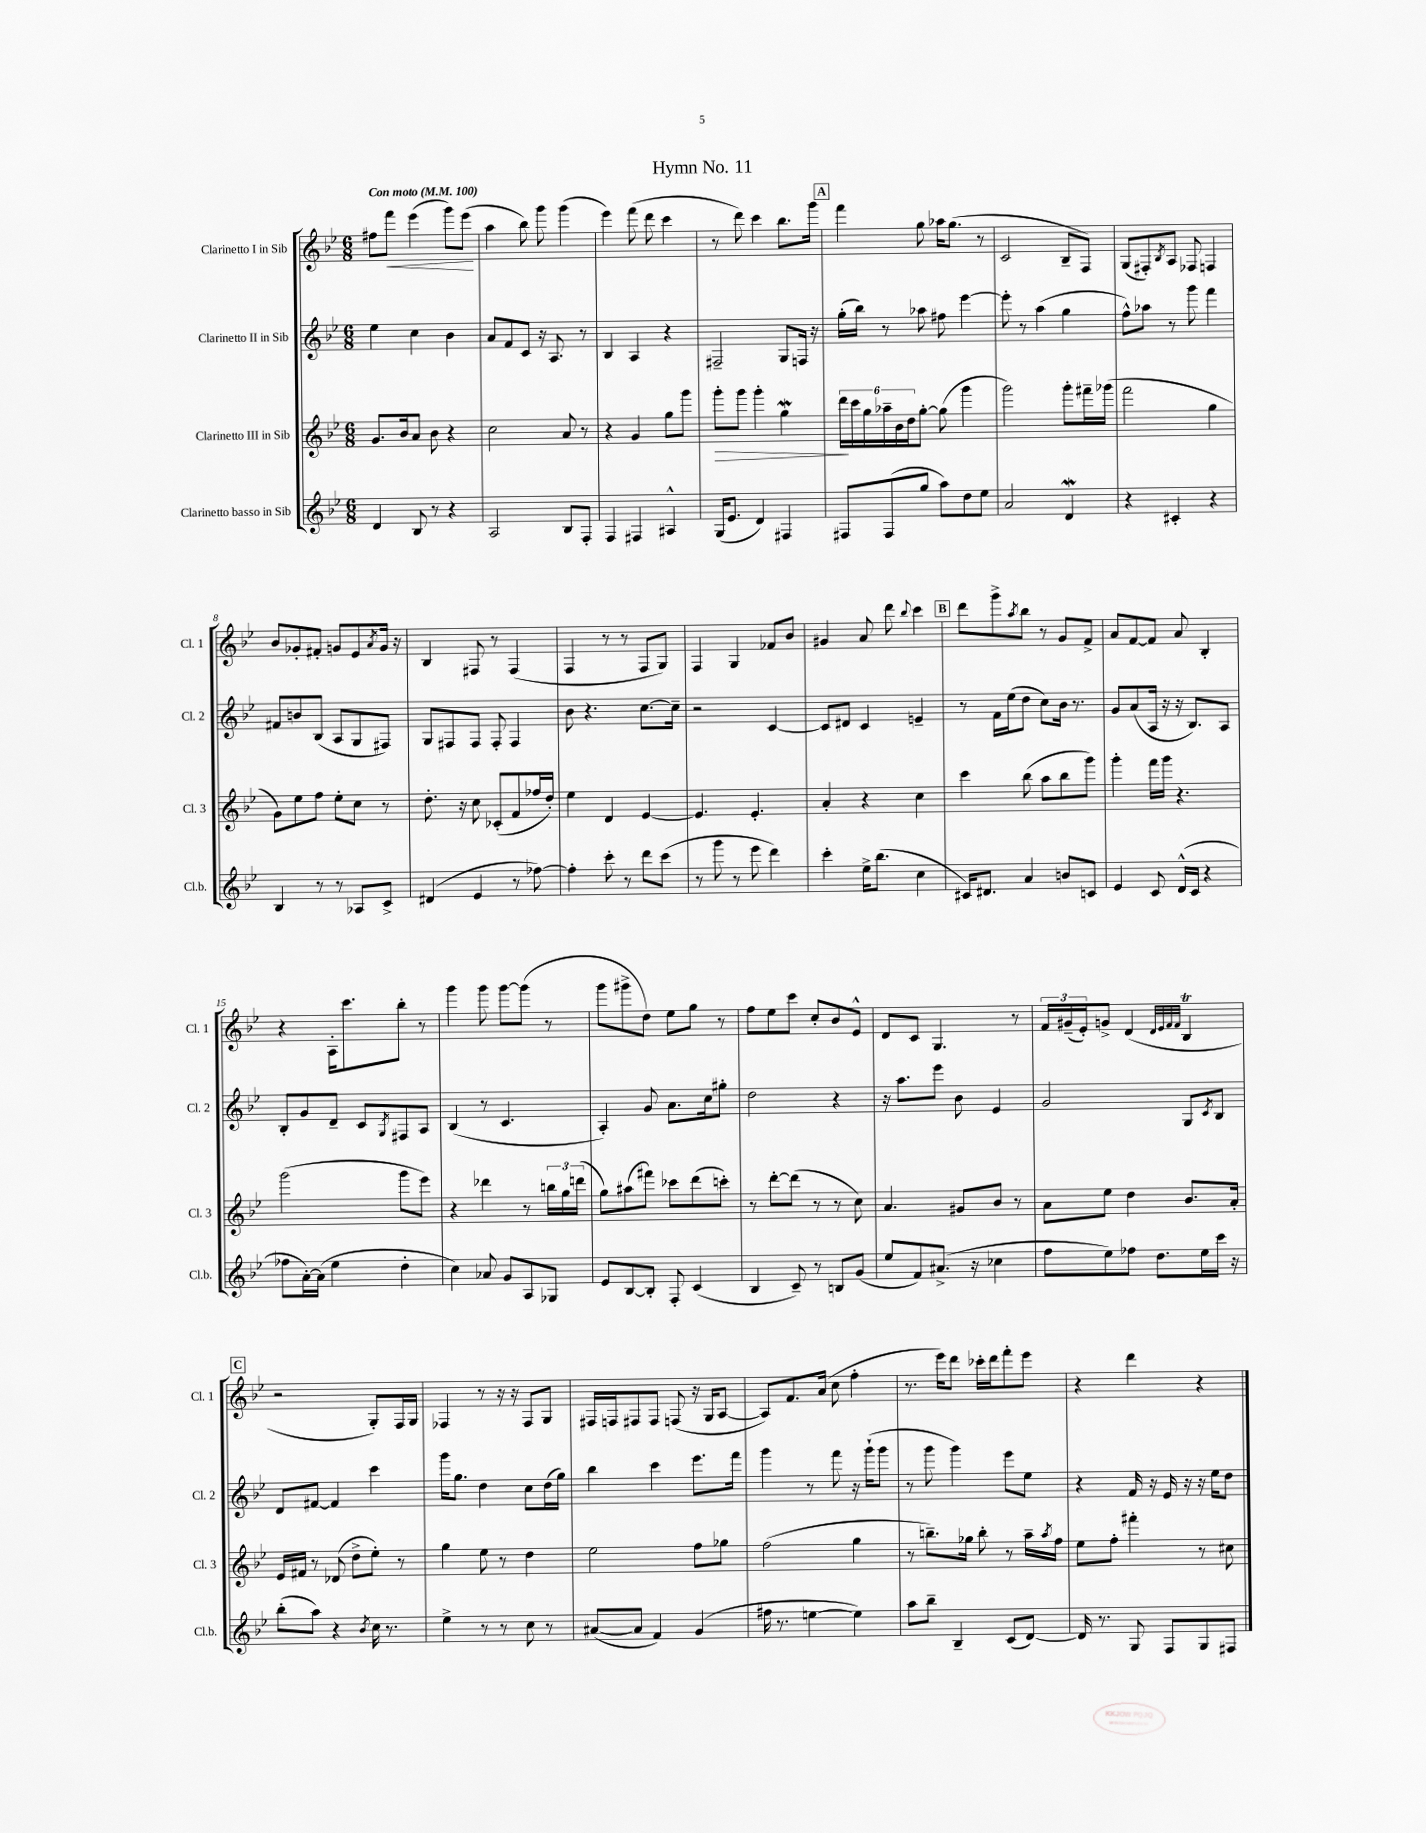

**kern	**kern	**dynam	**kern	**kern	**dynam
*part4	*part3	*part3	*part2	*part1	*part1
*staff4	*staff3	*staff3	*staff2	*staff1	*staff1
*I"Clarinetto basso in Sib	*I"Clarinetto III in Sib	*	*I"Clarinetto II in Sib	*I"Clarinetto I in Sib	*
*I'Cl.b.	*I'Cl. 3	*	*I'Cl. 2	*I'Cl. 1	*
*clefG2	*clefG2	*	*clefG2	*clefG2	*
*k[b-e-]	*k[b-e-]	*	*k[b-e-]	*k[b-e-]	*
*M6/8	*M6/8	*	*M6/8	*M6/8	*
*MM100	*MM100	*	*MM100	*MM100	*
=1	=1	=1	=1	=1	=1
!	!	!	!	!LO:TX:a:B:t=Con moto	!
4d/	8.g/L	.	4ee-\	8ff#X\L	.
!	!	!	!	!	!LO:HP:b
.	.	.	.	8fff\J	<
.	16b-/k	.	.	.	.
8B-/	8a/J	.	4cc\	(4eee-\	.
8r	8b-\	.	.	.	.
4r	4r	.	4b-\	8ggg\L)	.
.	.	.	.	(8eee-\J	.
.	.	.	.	.	[
=2	=2	=2	=2	=2	=2
2A/	2cc\	.	8a/L	4aa\	.
.	.	.	8f/	.	.
.	.	.	8c/J	8bb-\)	.
.	.	.	16r	8ggg\	.
.	.	.	8.A/	.	.
8B-/L	8a/	.	.	(4ggg\	.
8F'/J	8r	.	8r	.	.
=3	=3	=3	=3	=3	=3
4F/	4r	.	4B-/	4eee-\)	.
4F#X/	4g/	.	4A/	(8fff\	.
.	.	.	.	8ddd\	.
4A#X^^/	8gg\L	.	4r	4ccc\	.
.	8ggg\J	.	.	.	.
=4	=4	=4	=4	=4	=4
!	!	!LO:HP:b	!	!	!
(16G/KL	8ggg'\L	>	2F#X~/	8r	.
8.e-/J	.	.	.	.	.
.	8ggg\J	.	.	8ddd\)	.
4d/)	4ggg'\	.	.	4ccc\	.
4F#X/	4ggW\	.	8G/L	8.bb-\L	.
.	.	.	16Fn/Jk	.	.
.	.	.	16r	16ggg\Jk	.
!!LO:REH:place=s1:t=A
=5	=5	=5	=5	=5	=5
8F#X/L	24ddd\LL	.	(16gg'\LL	4fff\	.
.	24ccc\	]	.	.	.
.	.	.	16bb-\JJ)	.	.
.	24gg\	.	.	.	.
(8F#/	24aa-X~\	.	8r	.	.
.	24b-\	.	.	.	.
.	24dd\J	.	.	.	.
8gg/J	[8gg'\J	.	8aa-X\	8gg\	.
8aa\L)	(8gg\]	.	8ff#X\	16aa-X\KL	.
.	.	.	.	(8.gg\J	.
8dd\	4ggg\	.	[4eee-\	.	.
8ee-\J	.	.	.	8r	.
=6	=6	=6	=6	=6	=6
2a/	2ggg\)	.	8eee-'\]	2c/	.
.	.	.	8r	.	.
.	.	.	(4aa\	.	.
4dW/	8ggg'\L	.	4gg\	8B-~/L	.
.	16fff#X~\L	.	.	8F/J)	.
.	(16ggg-X\JJ	.	.	.	.
=7	=7	=7	=7	=7	=7
4r	2fff\	.	8ff^^\L)	(8G/L	.
.	.	.	8aa-X\J	8F#X'/)	.
.	.	.	.	8qB-/	.
4c#X'/	.	.	8r	8A/J	.
.	.	.	8ggg\	8F-X/	.
4r	4gg\	.	4fff\	4Fn/	.
!!LO:LB:g=z
=8	=8	=8	=8	=8	=8
4B-/	8g\L)	.	8f#X/L	8b-/L	.
.	8ee-\	.	8bn/	8g-X'/	.
8r	8ff\J	.	(8B-/J	8f#X'/J	.
8r	8ee-'\L	.	8A/L	8gn/L	.
8A-X/L	8cc\J	.	8G/	8e-/	.
.	.	.	.	8qa/	.
8c^/J	8r	.	8F#X/J)	16g/Jk	.
.	.	.	.	16r	.
=9	=9	=9	=9	=9	=9
(4d#X/	8.dd'\	.	8G/L	4B-/	.
.	.	.	8F#X/	.	.
.	16r	.	.	.	.
4e-/	8cc\	.	8F#/J	8F#X/	.
.	(8c-X'/L	.	8F#'/	8r	.
8r	8f/	.	4F#/	(4F#/	.
[8ff-X\)	16ff-X/L	.	.	.	.
.	16dd'/JJ)	.	.	.	.
=10	=10	=10	=10	=10	=10
4ff-'\]	4ee-\	.	8b-\	4F/	.
.	.	.	4.r	.	.
8ccc'\	4d/	.	.	8r	.
8r	.	.	.	8r	.
8ddd\L	[4e-/	.	[8.cc\L	8F/L	.
(8ccc\J	.	.	.	8G/J)	.
.	.	.	16cc~\Jk]	.	.
=11	=11	=11	=11	=11	=11
8r	4.e-/]	.	2r	4F/	.
8ggg\	.	.	.	.	.
8r	.	.	.	4G/	.
8eee-\	4.e-'/	.	.	.	.
4ddd\)	.	.	[4c/	8f-X/L	.
.	.	.	.	8b-/J	.
=12	=12	=12	=12	=12	=12
4ccc'\	4a'/	.	8c/L]	4g#X/	.
.	.	.	8d#X/J	.	.
16ee-^\KL	4r	.	4c/	8a/	.
(8.bb-\J	.	.	.	.	.
.	.	.	.	8ddd\	.
.	.	.	.	8qqbb-/	.
4cc\	4cc\	.	4en~/	4ccc\	.
!!LO:REH:place=s1:t=B
=13	=13	=13	=13	=13	=13
16c#X/KL)	4ccc\	.	8r	8ddd\L	.
8.d#X/J	.	.	.	.	.
.	.	.	16f\LL	8ggg^\	.
.	.	.	(16ee-\J	.	.
.	.	.	.	8qaa/	.
4a/	(8bb-\	.	8dd\J	8bb-\J	.
.	8aa\L	.	8cc\L)	8r	.
8bn/L	8bb-\	.	16b-\Jk	8g/L	.
.	.	.	8.r	.	.
8cn/J	8ggg\J)	.	.	8f^/J	.
=14	=14	=14	=14	=14	=14
4e-/	4ggg'\	.	8g/L	8a/L	.
.	.	.	(8a/	[8f/	.
8c/	16fff\LL	.	16A/Jk	8f/J]	.
.	16ggg\JJ	.	16r	.	.
(16d^^/LL	4.r	.	16r	8a/	.
16c/JJ	.	.	8.B-/L)	.	.
4r	.	.	.	4B-'/	.
.	.	.	8A/J	.	.
!!LO:LB:g=z
=15	=15	=15	=15	=15	=15
8ff-X\L	(2ggg\	.	8B-'/L	4r	.
[16a'\L)	.	.	8g/	.	.
(16a\JJ]	.	.	.	.	.
4ee-\	.	.	8d~/J	16A'\KL	.
.	.	.	.	8.ccc\	.
.	.	.	8c/L	.	.
.	.	.	8qG/	.	.
4dd'\	8ggg\L	.	8F#X/	8bb-'\J	.
.	8eee-\J)	.	8A/J	8r	.
=16	=16	=16	=16	=16	=16
4cc\)	4r	.	(4B-/	4ggg\	.
8a-X/	4ddd-X\	.	8r	8ggg\	.
8g/L	.	.	4.c/	[8ggg\L	.
8A/	8r	.	.	(8ggg\J]	.
8G-X/J	24bbn\LL	.	.	8r	.
.	24gg\	.	.	.	.
.	(24dddn\JJ	.	.	.	.
=17	=17	=17	=17	=17	=17
8e-/L	8gg\L)	.	4A'/)	8ggg\L	.
[8B-/	(8aa#X\	.	.	8ggg#X^\	.
8B-'/J]	8fff#X\J)	.	8g/	8dd\J)	.
8F'/	8ccc-X\L	.	8.a\L	8ee-\L	.
(4c/	(8ddd\	.	.	8gg\J	.
.	.	.	16cc\k	.	.
.	8cccn'\J)	.	8gg#X'\J	8r	.
=18	=18	=18	=18	=18	=18
4B-/	8r	.	2dd\	8ff\L	.
.	[8ddd'\L	.	.	8ee-\	.
8c~/)	(8ddd\J]	.	.	8ccc\J	.
8r	8r	.	.	8cc'/L	.
8Bn/L	8r	.	4r	8b-/	.
(8g/J	8cc\)	.	.	8e-^^/J	.
=19	=19	=19	=19	=19	=19
8ee-/L	4.a/	.	16r	8d/L	.
.	.	.	8.aa\L	.	.
8f/)	.	.	.	8c/J	.
(8.a#X^/J	.	.	8eee-\J	4.G/	.
.	8g#X/L	.	8b-\	.	.
16r	.	.	.	.	.
4cc-X\	8b-/J	.	4e-/	.	.
.	8r	.	.	8r	.
=20	=20	=20	=20	=20	=20
8ff\L	8a\L	.	2g/	24f/LL	.
.	.	.	.	(24g#X~/	.
.	.	.	.	24e-'/J)	.
8ee-\)	8ee-\J	.	.	8gn^/J	.
8ff-X\J	4dd\	.	.	(4d/	.
8.dd\L	.	.	.	.	.
.	.	.	.	32qqd/LLL	.
.	.	.	.	32qqe-/	.
.	.	.	.	32qqf/	.
.	.	.	.	32qqf/JJJ	.
.	8.b-/L	.	8G/L	4B-T/	.
16ee-\L	.	.	.	.	.
.	.	.	8qc/	.	.
16ccc\JJ	.	.	8B-/J	.	.
16r	16a'/Jk	.	.	.	.
!!LO:LB:g=z
!!LO:REH:place=s1:t=C
=21	=21	=21	=21	=21	=21
(8bb-'\L	16e-/LL	.	8d/L	2r	.
.	16f#X/JJ	.	.	.	.
8aa\J)	8r	.	[8f#X/J	.	.
4r	(8d-X/	.	4f#/]	.	.
.	8dd^\L	.	.	.	.
8qb-/	.	.	.	.	.
16cc\	8ee-'\J)	.	4ccc\	8G'/L)	.
8.r	.	.	.	.	.
.	8r	.	.	16F/L	.
.	.	.	.	16G/JJ	.
=22	=22	=22	=22	=22	=22
4ee-^\	4gg\	.	16ggg\KL	4F-X/	.
.	.	.	8.gg\J	.	.
8r	8ee-\	.	4dd\	8r	.
8r	8r	.	.	16r	.
.	.	.	.	16r	.
8cc\	4dd\	.	8cc\L	8F-/L	.
8r	.	.	(16dd\L	8G/J	.
.	.	.	16gg\JJ)	.	.
=23	=23	=23	=23	=23	=23
([8a#X/L	2ee-\	.	4bb-\	16F#X/LL	.
.	.	.	.	16Fn/J	.
8a#/J]	.	.	.	8F#X/	.
4f/)	.	.	4ccc\	8F#/J	.
.	.	.	.	(8Fn/	.
(4g/	8ff\L	.	8.eee-\L	16r	.
.	.	.	.	16G/KL	.
.	8gg-X\J	.	.	[8A/J	.
.	.	.	16fff\Jk	.	.
=24	=24	=24	=24	=24	=24
16ff#X\	(2ff\	.	4ggg\	8A/L])	.
8.r	.	.	.	.	.
.	.	.	.	8.f/	.
[4een\	.	.	8r	.	.
.	.	.	.	(16a/Jk	.
.	.	.	8fff\	8cc\	.
4ee\])	4gg\	.	16r	4ff'\	.
.	.	.	(16ggg`\KL	.	.
.	.	.	8ggg\J	.	.
=25	=25	=25	=25	=25	=25
8aa\L	8r	.	8r	8.r	.
8bb-~\J	8.bbn~\L)	.	8ggg\	.	.
.	.	.	.	16eee-\KL)	.
4B-~/	.	.	4ggg\)	8ddd\J	.
.	16gg-X\Jk	.	.	.	.
.	8bb'\	.	.	16ccc-X'\LL	.
.	.	.	.	16ddd\J	.
(8c/L	8r	.	8eee-\L	8fff'\	.
[8d/J)	16aa~\LL	.	8ee-\J	8eee-\J	.
.	8qaa/	.	.	.	.
.	16ff\JJ	.	.	.	.
=26	=26	=26	=26	=26	=26
16d/]	8ee-\L	.	4r	4r	.
8.r	.	.	.	.	.
.	8ff'\J	.	.	.	.
8G/	4fff#X'\	.	16f/	4ddd\	.
.	.	.	16r	.	.
8F/L	.	.	16e-/	.	.
.	.	.	16r	.	.
8G/	8r	.	16r	4r	.
.	.	.	16ee-\KL	.	.
8F#X/J	8cc#X\	.	8dd\J	.	.
==	==	==	==	==	==
*-	*-	*-	*-	*-	*-
